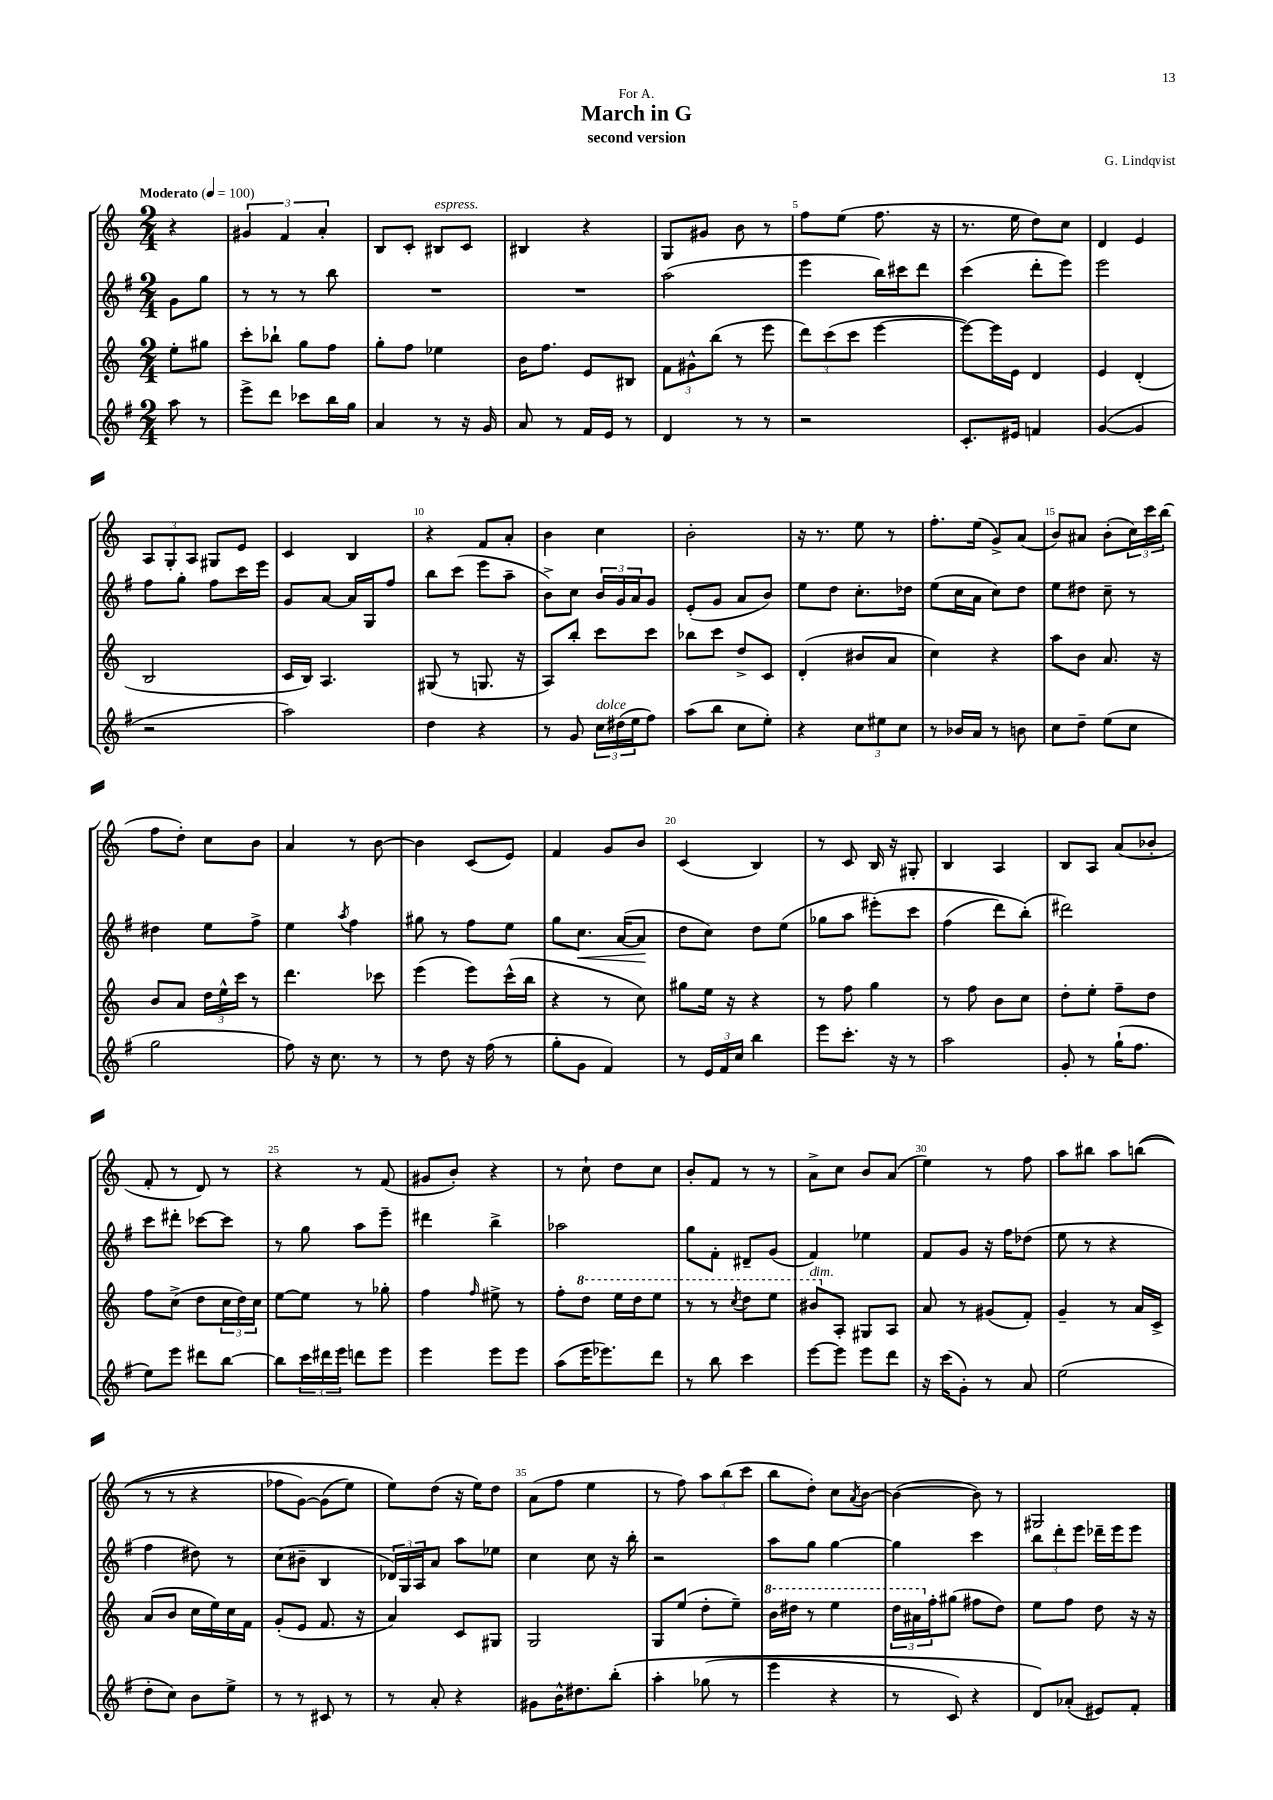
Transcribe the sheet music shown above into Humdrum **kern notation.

**kern	**kern	**kern	**kern
*staff4	*staff3	*staff2	*staff1
*clefG2	*clefG2	*clefG2	*clefG2
*k[f#]	*k[]	*k[f#]	*k[]
*M2/4	*M2/4	*M2/4	*M2/4
*MM100	*MM100	*MM100	*MM100
8aa	8ee'	8g	4r
8r	8gg#	8gg	.
=	=	=	=
8eee^	8ccc'	8r	6g#
8ddd	8bb-`	8r	.
.	.	.	6f
8ccc-	8gg	8r	.
.	.	.	6a'
16bb	8ff	8bb	.
16gg	.	.	.
=	=	=	=
4a	8gg'	2r	8B
.	8ff	.	8c'
8r	4ee-	.	8B#
16r	.	.	8c
16g	.	.	.
=	=	=	=
8a	16b	2r	4B#
.	8.ff	.	.
8r	.	.	.
16f#	8e	.	4r
16e	.	.	.
8r	8B#	.	.
=	=	=	=
4d	12f	(2aa	8G
.	12g#^^	.	.
.	.	.	8g#
.	(12bb	.	.
8r	8r	.	8b
8r	8eee	.	8r
=	=	=	=
2r	12ddd)	4eee	8ff
.	(12ccc	.	.
.	.	.	(8ee
.	12ccc	.	.
.	[4eee	16bb)	8.ff
.	.	16ccc#	.
.	.	8ddd	.
.	.	.	16r
=	=	=	=
8.c'	8eee_)	(4ccc	8.r
.	16eee]	.	.
16e#	16e	.	16ee
4f	4d	8ddd'	8dd)
.	.	8eee)	8cc
=	=	=	=
([4g	4e	2eee	4d
4g]	(4d'	.	4e
=	=	=	=
2r	2B	8ff#	12A
.	.	.	12G'
.	.	8gg'	.
.	.	.	12A
.	.	8ff#	8G#
.	.	16ccc	8e
.	.	16eee	.
=	=	=	=
2aa)	16c	8g	4c
.	16B)	.	.
.	4.A	[8a	.
.	.	16a]	4B
.	.	16G	.
.	.	8ff#	.
=	=	=	=
4dd	(8G#	8bb	4r
.	8r	(8ccc	.
4r	8.G	8eee	8f
.	.	8aa~	8a'
.	16r	.	.
=	=	=	=
8r	8A)	8b^)	4b
8g	8bb'	8cc	.
24cc	8ccc	24b	4cc
(24dd#	.	24g	.
24ee	.	24a	.
8ff#)	8ccc	8g	.
=	=	=	=
(8aa	8bb-	(8e'	2b'
8bb	8ccc	8g	.
8cc	8dd^	8a	.
8ee')	8c	8b)	.
=	=	=	=
4r	(4d'	8ee	16r
.	.	.	8.r
.	.	8dd	.
12cc	8b#	8.cc'	8ee
12ee#	.	.	.
.	8a	.	8r
12cc	.	.	.
.	.	16dd-	.
=	=	=	=
8r	4cc)	(8ee	8.ff'
16b-	.	16cc	.
16a	.	16a	(16ee
8r	4r	8cc)	8g^)
8b	.	8dd	(8a
=	=	=	=
8cc	8aa	8ee	8b)
8dd~	8b	8dd#	8a#
(8ee	8.a	8cc~	(8b'
8cc	.	8r	24cc)
.	.	.	24ccc
.	16r	.	.
.	.	.	(24bb
=	=	=	=
2gg	8b	4dd#	8ff
.	8a	.	8dd')
.	24dd	8ee	8cc
.	24ee^^	.	.
.	24ccc	.	.
.	8r	8ff#^	8b
=	=	=	=
8ff#)	4.ddd	4ee	4a
16r	.	.	.
8.cc	.	.	.
.	.	8qaa	.
.	.	4ff#	8r
8r	8ccc-	.	[8b
=	=	=	=
8r	(4eee	8gg#	4b]
8dd	.	8r	.
16r	8eee)	8ff#	(8c
(16ff#	.	.	.
8r	(16ccc^^	8ee	8e)
.	16bb	.	.
=	=	=	=
8gg'	4r	8gg	4f
8g	.	8.cc	.
4f#)	8r	.	8g
.	.	([16a	.
.	8cc)	8a]	8b
=	=	=	=
8r	8gg#	8dd	(4c
24e	16ee	8cc)	.
24f#	.	.	.
.	16r	.	.
24cc	.	.	.
4bb	4r	8dd	4B)
.	.	(8ee	.
=	=	=	=
8eee	8r	8gg-	8r
8.ccc'	8ff	8aa	8c
.	4gg	&(8eee#')	16B
16r	.	.	16r
8r	.	8ccc	8G#'
=	=	=	=
2aa	8r	(4ff#	4B
.	8ff	.	.
.	8b	8ddd)	4A
.	8cc	(8bb'&)	.
=	=	=	=
8g'	8dd'	2ddd#)	8B
8r	8ee'	.	8A
(16gg`	8ff~	.	(8a
8.ff#	.	.	.
.	8dd	.	8b-'
=	=	=	=
8ee)	8ff	8ccc	8f'
8eee	(8cc^	8ddd#'	8r
8ddd#	8dd	[8ccc-	8d)
[8bb	24cc	8ccc-]	8r
.	24dd)	.	.
.	24cc	.	.
=	=	=	=
8bb]	[8ee	8r	4r
24ccc	8ee]	8gg	.
24ddd#	.	.	.
24eee	.	.	.
8ddd	8r	8aa	8r
8eee	8gg-'	8eee~	(8f
=	=	=	=
4eee	4ff	4ddd#	8g#
.	.	.	8b')
.	16qqff	.	.
8eee	8ee#^	4bb^	4r
8eee	8r	.	.
=	=	=	=
(8aa	8ff'	2aa-	8r
16eee	8ddd	.	8cc`
8.eee-)	.	.	.
.	16eee	.	8dd
.	16ddd	.	.
8ddd	8eee	.	8cc
=	=	=	=
8r	8r	8gg	8b'
8bb	8r	8f#'	8f
.	8qccc	.	.
4ccc	8ddd	8d#~	8r
.	8eee	(8g	8r
=	=	=	=
[8eee	8bb#	4f#)	8a^
8eee]	8A'	.	8cc
8eee	8G#	4ee-	8b
8ddd	8A	.	(8a
=	=	=	=
16r	8a	8f#	4ee)
(16ccc	.	.	.
8g')	8r	8g	.
8r	(8g#	16r	8r
.	.	16ff#	.
8a	8f')	(8dd-	8ff
=	=	=	=
(2ee	4g~	8ee	8aa
.	.	8r	8bb#
.	8r	4r	8aa
.	16a	.	&((8bb
.	16c^	.	.
=	=	=	=
8dd'	(8a	4ff#	8r
8cc)	8b	.	8r
8b	16cc	8dd#)	4r
.	16ee)	.	.
8ee^	16cc	8r	.
.	16f	.	.
=	=	=	=
8r	(8g'	(8cc	8ff-
8r	8e	8b#~	[8g)
8c#	8.f	4B	(8g]
8r	.	.	8ee)
.	16r	.	.
=	=	=	=
8r	4a)	24d-)	8ee&)
.	.	24G	.
.	.	24A	.
8a'	.	8a	(8dd
4r	8c	8aa	16r
.	.	.	16ee)
.	8G#	8ee-	8dd
=	=	=	=
8g#	2G	4cc	(8a
16b^^	.	.	8ff
8.dd#	.	.	.
.	.	8cc	4ee
&(8bb'	.	16r	.
.	.	16bb'	.
=	=	=	=
4aa'	8G	2r	8r
.	(8ee	.	8ff)
(8gg-	8dd'	.	12aa
.	.	.	(12bb
8r	8ee~)	.	.
.	.	.	12ccc
=	=	=	=
4eee	16bb	8aa	8bb
.	16ddd#	.	.
.	8r	8gg	8dd')
4r	4eee	[4gg	8cc
.	.	.	8qa
.	.	.	[8b
=	=	=	=
8r	24ddd	4gg]	(4b_
.	24aa#	.	.
.	24ff'	.	.
8c)	(8gg#	.	.
4r	8ff#	4ccc	8b])
.	8dd)	.	8r
=	=	=	=
8d&)	8ee	12bb	2G#
.	.	12ddd'	.
(8a-'	8ff	.	.
.	.	12eee	.
8e#)	8dd	16ddd-~	.
.	.	16eee	.
8f#'	16r	8eee	.
.	16r	.	.
==	==	==	==
*-	*-	*-	*-
